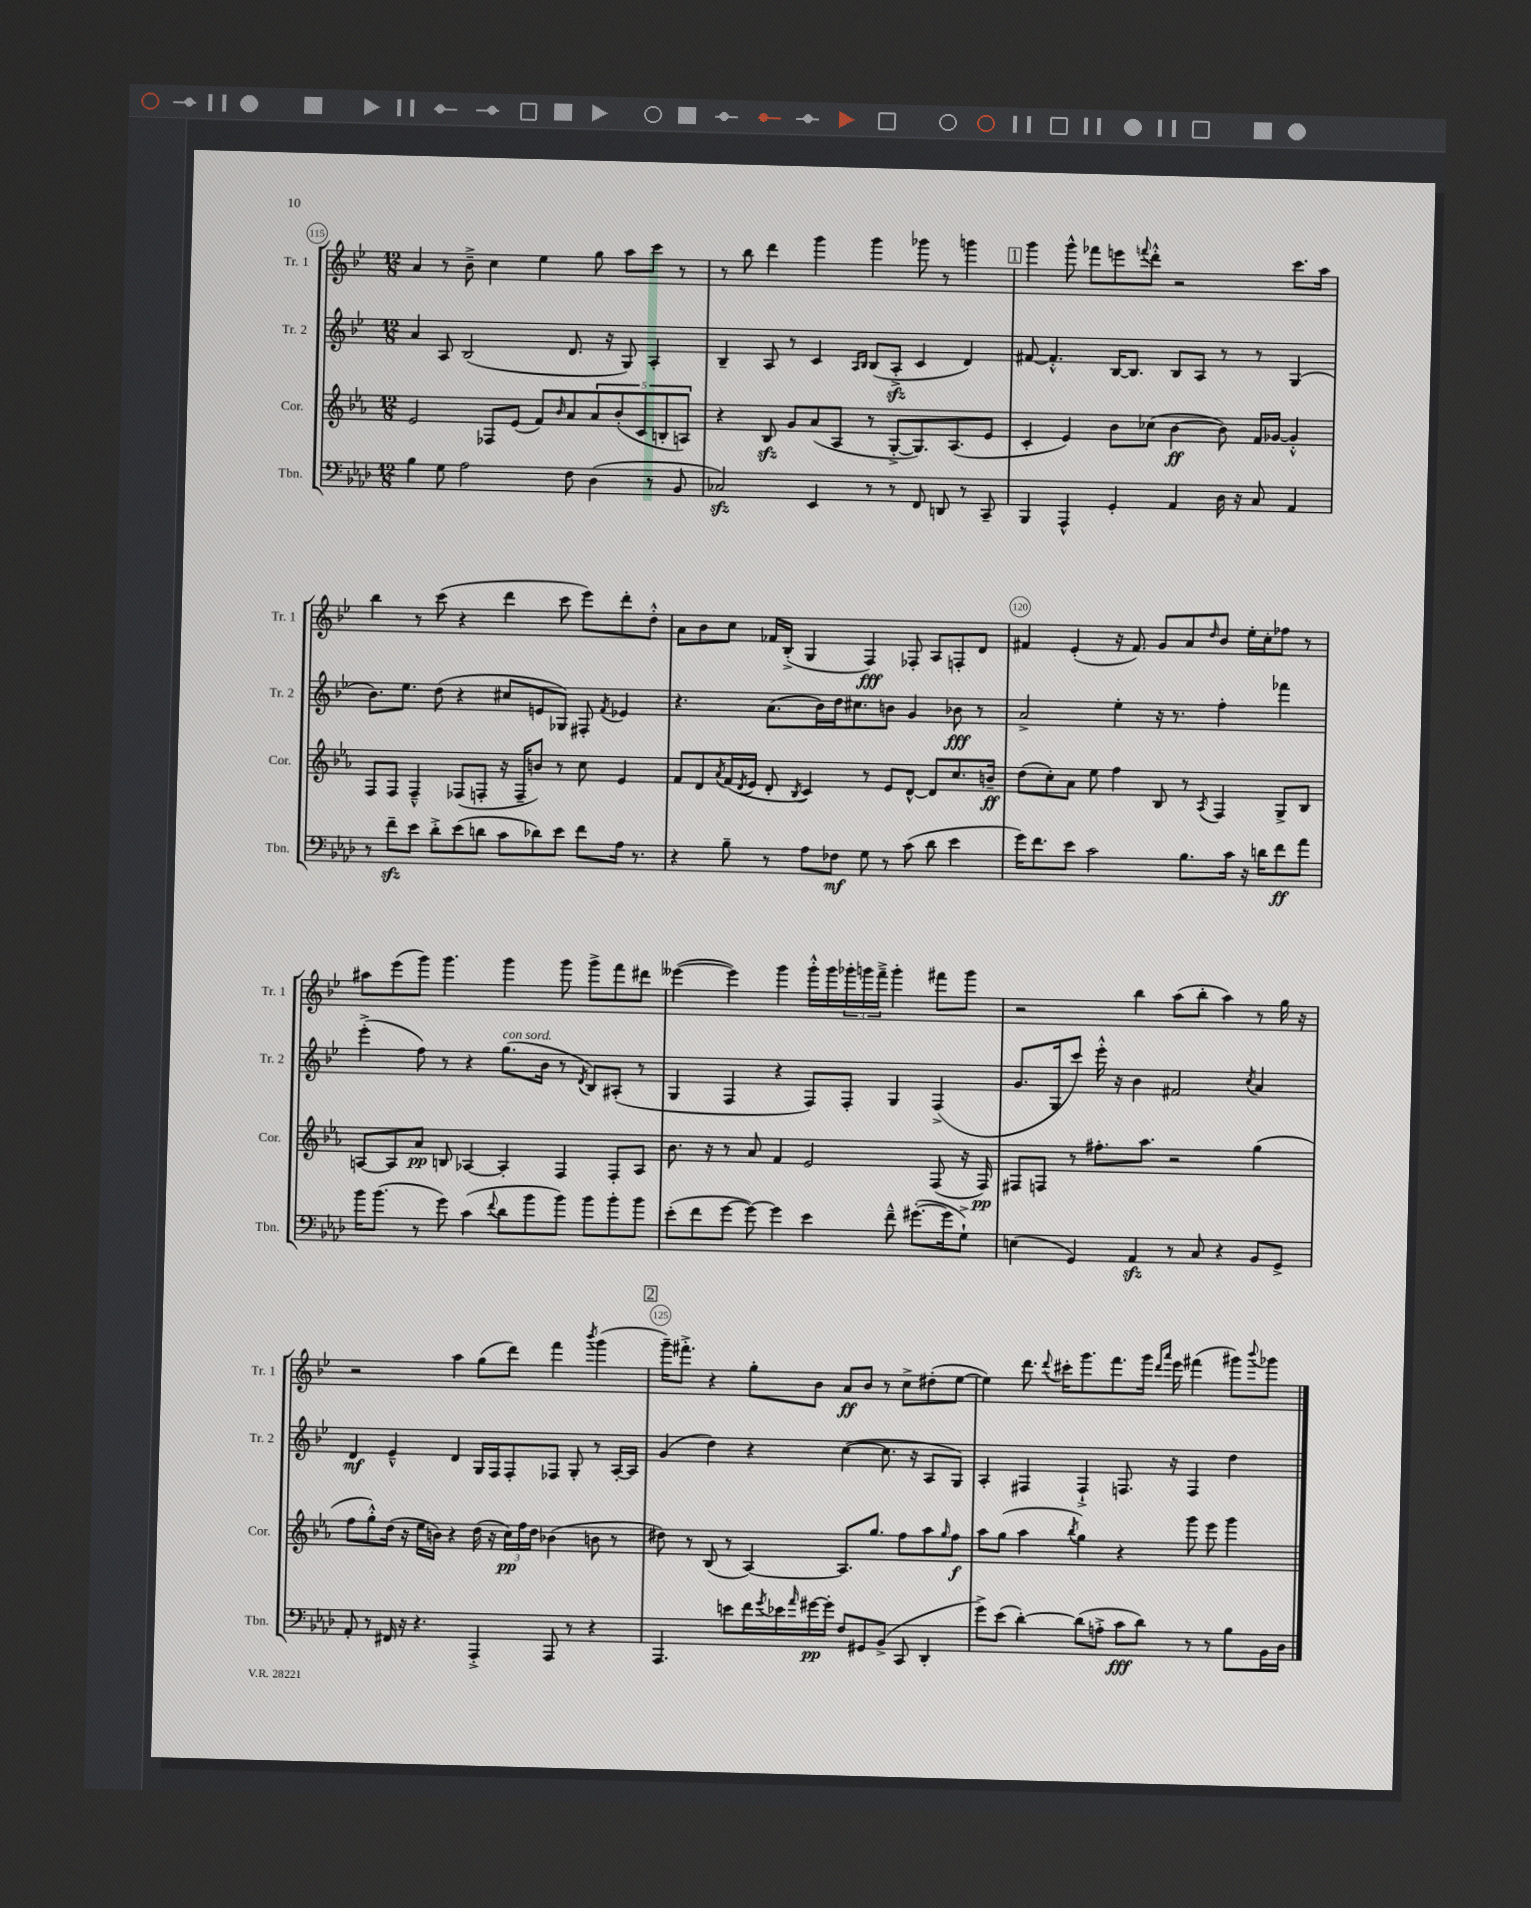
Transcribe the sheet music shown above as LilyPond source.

<<
\new StaffGroup <<
\new Staff = "s0" \with { instrumentName = "Tr. 1" shortInstrumentName = "Tr. 1" } {
    \clef treble \key bes \major \numericTimeSignature \time 12/8
    a'4 r8 bes'8---> c''4 ees''4 g''8 a''8 c'''8 r8 |
    r8 bes''8 d'''4 g'''4 g'''4 ges'''8 r8 g'''4 |
    \mark \markup { \box "1" } g'''4 g'''8-^ fes'''8 e'''8 \appoggiatura { f'''8 } d'''8-.-^ r2 c'''8. a''16 |
    bes''4 r8 c'''8( r4 d'''4 c'''8 ees'''8) d'''8-. d''8-.-^ |
    a'8 bes'8 c''8 fes'16 bes16-.->( g4 f4\fff) fes8-. a8 f8-. d'8 |
    fis'4 ees'4-.( r16 fis'8.) g'8 a'8 \grace { d''16 } bes'8 ees''16-. c''16-. fes''8 r8 |
    ais''8 ees'''8( g'''8) g'''4. g'''4 g'''8 g'''8-> f'''8 dis'''8 |
    eeses'''4~( eeses'''4) g'''4 g'''16-.-^ g'''16 \tuplet 3/2 { ges'''16-. g'''16 f'''16---> } g'''4-. fis'''8 g'''8 |
    r2 bes''4 a''8( bes''8-. a''4) r8 g''16 r16 |
    r2 a''4 g''8( d'''8) f'''4 \acciaccatura { bes'''8 } g'''4( |
    \mark \markup { \box "2" } g'''16--) fis'''8.-.-> r4 g''8-. bes'8 a'8\ff bes'8 r8 c''8-> dis''8-.( ees''8~ |
    ees''4) d'''8. \appoggiatura { d'''8 } cis'''16-. g'''8. f'''8. g'''16 \grace { d'''16 a'''16 } ees'''16 fis'''4( gis'''8) \appoggiatura { bes'''8 } ges'''8 \bar "|." |
}
\new Staff = "s1" \with { instrumentName = "Tr. 2" shortInstrumentName = "Tr. 2" } {
    \clef treble \key bes \major \numericTimeSignature \time 12/8
    a'4 a8 bes2( d'8. r16 g8) a4-. |
    bes4-- a8 r8 c'4 \grace { a16 bes16 } bes8( a8-.->\sfz c'4 d'4) |
    \mark \markup { \box "1" } fis'8~ fis'4.-.-^ bes16~ bes8. bes8 a8 r8 r8 g4( |
    bes'8.) ees''8. d''8( r4 cis''8 e'8 ges8) fis8-. \acciaccatura { f'8 } ees'4 |
    r4. a'8.( bes'16) d''16 cis''8. b'8 g'4 bes'8\fff r8 |
    a'2-> ees''4-. r16 r8. f''4-. fes'''4 |
    ees'''4-.->( f''8) r8 r4 g''8.^\markup { \italic "con sord." }( bes'16 r8 \acciaccatura { d'8 } bes8) ais8-.( r8 |
    g4 f4 r4 f8) f8-. g4 f4->( |
    g'8. g16 c'''8) ees'''16-.-^ r16 bes'4 fis'2 \acciaccatura { c''8 } a'4 |
    d'4\mf ees'4---^ d'4 g16 f16 f8-. fes8 g8-. r8 a16~-. a16 |
    \mark \markup { \box "2" } g'4( d''4) r4 c''4~( c''8. r16 a8 g8) |
    a4-. fis4 fis4-!-> f8. r16 f4 d''4 \bar "|." |
}
\new Staff = "s2" \with { instrumentName = "Cor." shortInstrumentName = "Cor." } {
    \clef treble \key ees \major \numericTimeSignature \time 12/8
    ees'2 fes8 ees'8( f'8) \grace { bes'16 } aes'8 \tuplet 5/4 { aes'8 bes'8-.( c'8 b8-. a8) } |
    r4 bes8\sfz g'8 aes'8( aes8 r8 g8~-.-> g8.) aes8.( ees'8 |
    \mark \markup { \box "1" } c'4-. ees'4) bes'8 ces''8( bes'4~\ff bes'8) f'16 ges'16~ ges'4-.-^ |
    f8 f8 f4---^ fes8( f8-. r16 f16-- b'8) r8 c''8 ees'4 |
    f'8 d'8 \acciaccatura { aes'8 } f'16( \acciaccatura { d'8 } ees'16 d'8-. \acciaccatura { bes8 } c'4) r8 ees'8 d'8~-^ d'8 c''8. b'16--\ff |
    d''8( c''8-.) aes'8 ees''8 f''4 bes8 r8 \acciaccatura { aes8 } f4 g8-> bes8 |
    a8~ a8 aes'8\pp b8 aes4~ aes4-. f4 f8-. aes8 |
    bes'8. r16 r8 aes'8 f'4 ees'2 f8( r16 f16\pp) |
    fis8 f8 r8 fis''8.-. aes''8. r2 g''4( |
    f''8 g''8-.-^) d''16( r16 ees''16 b'16) r4 d''16( r16 \tuplet 3/2 { c''16\pp) f''16 d''16 } bes'4( b'8 r8 |
    \mark \markup { \box "2" } dis''8) r8 bes8( r8 aes4~) aes8. g''8. f''8 aes''8 \grace { g''16 } f''8\f |
    aes''8 g''8( aes''4 \acciaccatura { bes''8 } g''4) r4 g'''8 ees'''8 g'''4 \bar "|." |
}
\new Staff = "s3" \with { instrumentName = "Tbn." shortInstrumentName = "Tbn." } {
    \clef bass \key aes \major \numericTimeSignature \time 12/8
    bes4 g8 aes2 f8 des4( r8 bes,8 |
    ces2\sfz) ees,4 r8 r8 f,8 d,8 r8 c,8-- |
    \mark \markup { \box "1" } bes,,4 aes,,4-^ g,4-. aes,4 des16 r16 c8 aes,4 |
    r8 f'8--\sfz ees'8 des'8-.-> ees'8( d'8 c'8 des'8) ees'8 f'8 aes16 r8. |
    r4 bes8-- r8 aes8 fes8\mf g8 r8 c'8( des'8 ees'4 |
    g'16) f'8. ees'8 c'2 bes8. c'16 r16 d'16 f'8\ff aes'8 |
    bes'16 bes'8.( r8 g'8) c'4( \appoggiatura { f'8 } des'8 bes'8 bes'8) bes'8 bes'8-. bes'8 |
    ees'8-.( f'8 g'8~ g'8~) g'4 ees'4 f'8---^ gis'8.~-.( gis'16 g8-!->) |
    e4( g,4) aes,4\sfz r8 c8 r4 bes,8 g,8-> |
    aes,8-. r8 fis,16 r16 r4. aes,,4-.-> aes,,8 r8 r4 |
    \mark \markup { \box "2" } aes,,4. e'8 f'16 \acciaccatura { g'8 } ees'16 \grace { aes'16 } gis'16~\pp gis'16-. f8 gis,8 bes,8->( c,8 des,4-. |
    g'8->) ees'8( des'4~-.) des'8( a8-.-> c'8\fff des'8) r8 r8 bes8 bes,16 des16 \bar "|." |
}
>>
>>
\layout { \context { \Score currentBarNumber = #115 \override BarNumber.break-visibility = ##(#f #t #t) barNumberVisibility = #(every-nth-bar-number-visible 5) \override BarNumber.stencil = #(make-stencil-circler 0.1 0.3 ly:text-interface::print) } }
